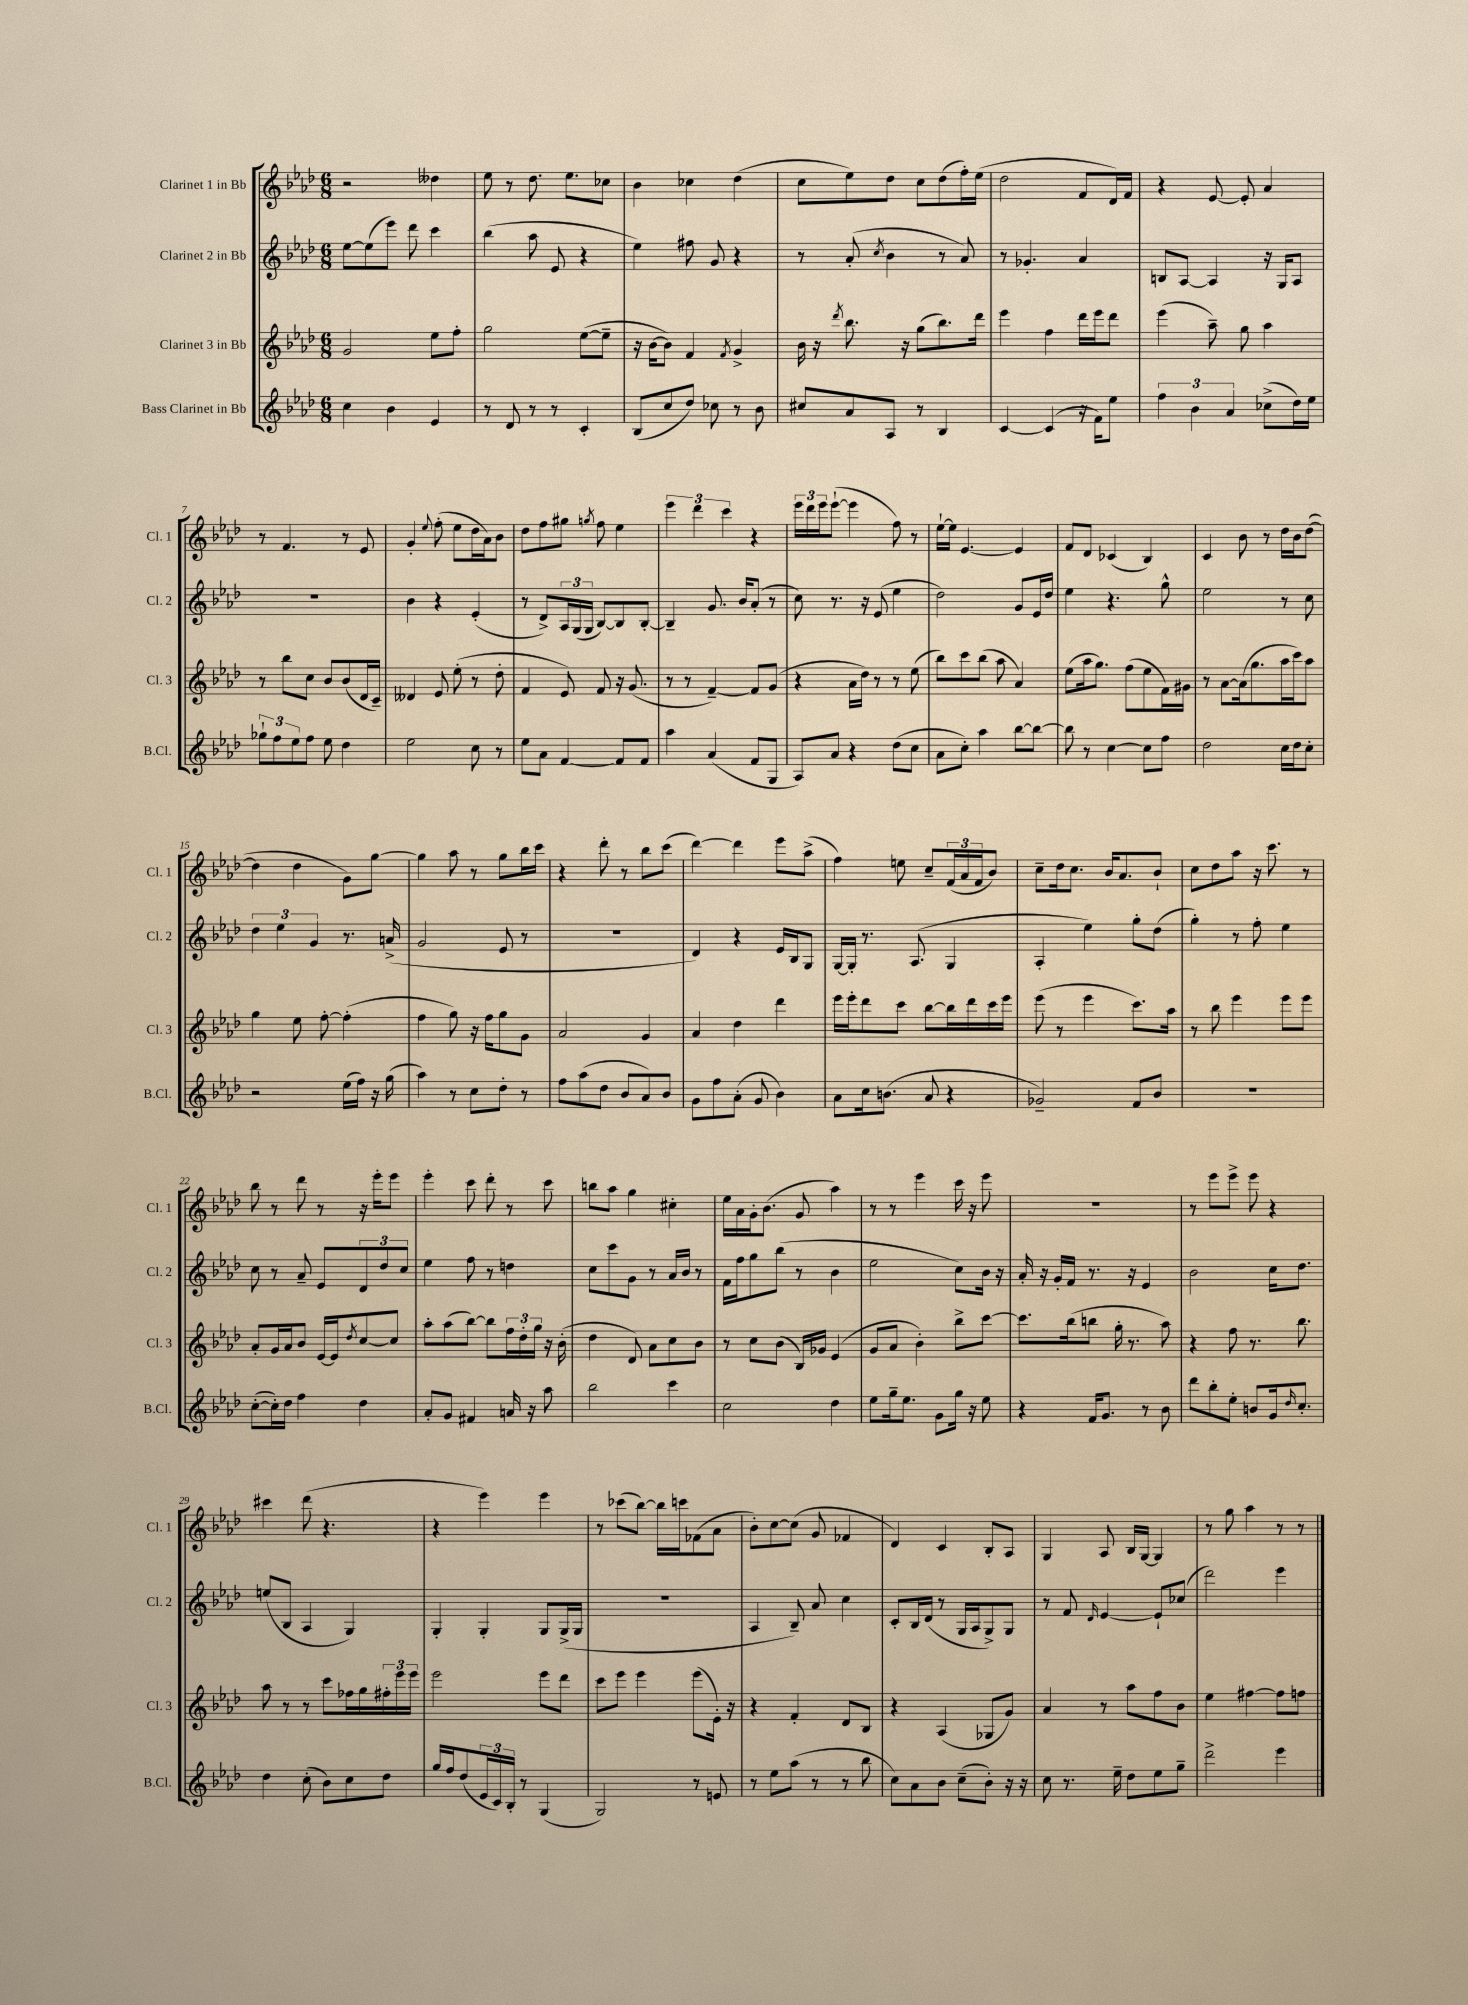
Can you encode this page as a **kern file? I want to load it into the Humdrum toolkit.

**kern	**kern	**kern	**kern
*staff4	*staff3	*staff2	*staff1
*clefG2	*clefG2	*clefG2	*clefG2
*k[b-e-a-d-]	*k[b-e-a-d-]	*k[b-e-a-d-]	*k[b-e-a-d-]
*M6/8	*M6/8	*M6/8	*M6/8
4cc	2g	[8ee-	2r
.	.	(8ee-]	.
4b-	.	8eee-)	.
.	.	8ddd-	.
4e-	8ee-	4ccc	4dd--
.	8ff'	.	.
=	=	=	=
8r	2gg	(4bb-	8ee-
8d-	.	.	8r
8r	.	8aa-	8.dd-
8r	.	8e-	.
.	.	.	8.ee-
4c'	([8ee-	4r	.
.	8ee-~]	.	8cc-
=	=	=	=
(8B-	16r	4ee-)	4b-
.	[16b-	.	.
8cc	8b-])	.	.
8dd-)	4f	8ff#	4cc-
8cc-	.	8g	.
.	8qf	.	.
8r	4g^	4r	(4dd-
8b-	.	.	.
=	=	=	=
8cc#	16b-	8r	8cc
.	16r	.	.
.	8qddd-	.	.
8a-	8.bb-	(8a-'	8ee-)
.	.	8qcc	.
8A-	.	4b-	8dd-
.	16r	.	.
8r	(8gg	.	8cc
4B-	8.bb-)	8r	(8dd-
.	.	8a-)	16ff')
.	16ddd-	.	(16ee-
=	=	=	=
[4c	4eee-	8r	2dd-
.	.	4.g-'	.
(4c]	4ff	.	.
16r	16ddd-	4a-	8f
16f)	16eee-	.	.
8ee-	8ddd-	.	16d-)
.	.	.	16f
=	=	=	=
6ff	(4eee-	8B	4r
.	.	[8A-	.
6b-	.	.	.
.	8aa-~)	4A-]	[8e-
6a-	.	.	.
.	8gg	.	8e-']
(8cc-^	4aa-	16r	4a-
.	.	16G	.
16dd-)	.	8A-	.
16ee-	.	.	.
=	=	=	=
12gg-`	8r	2.r	8r
12ff	.	.	.
.	8bb-	.	4.f
12ee-	.	.	.
8ff	8cc	.	.
8ee-	8b-	.	.
4dd-	(8b-	.	8r
.	16d-	.	8e-
.	16c~)	.	.
=	=	=	=
2ee-	4d--	4b-	4g'
.	.	.	8qqee-
.	8e-	4r	(8ff'
.	(8ee-'	.	8ee-
8cc	8r	(4e-'	16dd-
.	.	.	16a-)
8r	8dd-'	.	8b-
=	=	=	=
8ee-	4f	8r	8dd-
8a-	.	8d-^)	8ff
[4f	8e-)	24A-	8gg#
.	.	(24G	.
.	.	24G	.
.	.	.	8qgg
.	8f	[8B-)	8ff
8f]	16r	8B-]	4ee-
.	(8.g	.	.
8f	.	[8B-'	.
=	=	=	=
4aa-	8r	4B-~]	6eee-
.	8r	.	.
.	.	.	6ddd-
(4a-	[4f~)	8.g	.
.	.	.	6ccc
.	.	16b-	.
8f	8f]	(8a-'	4r
8G	(8g	8r	.
=	=	=	=
8A-)	4r	8cc)	24eee-
.	.	.	24ddd-
.	.	.	24eee-
8a-	.	8.r	([8eee-`
4r	16a-	.	4eee-]
.	16dd-)	16r	.
.	8r	(8e-	.
(8dd-	8r	4ee-	8ff)
8cc	(8ee-	.	8r
=	=	=	=
8a-	8bb-)	2dd-)	[16ee-`
.	.	.	16ee-]
8cc')	8ccc	.	[4.e-
4aa-	(8bb-	.	.
.	8aa-	.	.
[8bb-	4a-)	8g	4e-]
8bb-_	.	16e-	.
.	.	16dd-	.
=	=	=	=
8bb-]	(8ee-	4ee-	8f
8r	16aa-	.	8d-
.	8.gg)	.	.
[4cc	.	4.r	(4c-
.	(8ff	.	.
8cc]	8ee-	.	4B-)
8ff	16f)	8gg^^	.
.	16g#	.	.
=	=	=	=
2dd-	8r	2ee-	4c
.	[8a-	.	.
.	(16a-]	.	8b-
.	8.gg	.	.
.	.	.	8r
16cc	16aa-	8r	16dd-
16dd-	16ccc)	.	16b-
8cc'	8aa-	8cc	([8dd-
=	=	=	=
2r	4gg	6dd-	4dd-]
.	.	6ee-	.
.	8ee-	.	4dd-
.	.	6g	.
.	[8ff'	.	.
(16ee-	(4ff']	8.r	8g)
16ff)	.	.	.
16r	.	.	[8gg
(16gg	.	(16a^	.
=	=	=	=
4aa-)	4ff	2g	4gg]
8r	8gg)	.	8aa-
8cc	16r	.	8r
.	16ff	.	.
8dd-'	8gg	8e-	8gg
8r	8g	8r	16bb-
.	.	.	16ccc
=	=	=	=
8ff	2a-	2.r	4r
(8aa-	.	.	.
8dd-	.	.	8ddd-'
8b-	.	.	8r
8a-)	4g	.	8bb-
8b-	.	.	(8ccc
=	=	=	=
8g	4a-	4d-)	[4ddd-)
8ff	.	.	.
(8a-'	4dd-	4r	4ddd-]
8g	.	.	.
4b-)	4ddd-	16e-	8eee-
.	.	16B-	.
.	.	8G	(8aa-^
=	=	=	=
8a-	16eee-	[16G	4ff)
.	16eee-'	16G']	.
16cc	8ddd-	8.r	.
(8.b	.	.	.
.	8ccc	.	8ee
.	.	(8.A-	.
8a-	[8bb-	.	8cc~
4r	16bb-]	4G	(24f
.	.	.	24a-
.	16ddd-	.	.
.	.	.	24f
.	16ccc	.	8b-)
.	16eee-	.	.
=	=	=	=
2g-~)	(8eee-	4A-'	8cc~
.	8r	.	16dd-
.	.	.	8.cc
.	4eee-	4ee-)	.
.	.	.	16b-
.	.	.	8.a-
8f	8.ccc)	8gg'	.
8b-	.	(8dd-	8b-`
.	16aa-	.	.
=	=	=	=
2.r	8r	4gg')	8cc
.	8bb-	.	8dd-
.	4eee-	8r	8aa-
.	.	8ff'	16r
.	.	.	8.ccc
.	8eee-	4ee-	.
.	8eee-	.	8r
=	=	=	=
([8cc'	8a-'	8cc	8bb-
16cc'])	16g	8r	8r
16dd-	16a-	.	.
4ff	8b-	8a-~	8ddd-
.	[16e-	8e-	8r
.	16e-]	.	.
.	8qdd-	.	.
4dd-	[8cc	12d-	16r
.	.	.	16eee-'
.	.	12dd-	.
.	8cc]	.	8eee-
.	.	12cc	.
=	=	=	=
8a-'	8aa-'	4ee-	4eee-'
8g	(8aa-	.	.
4f#	[8bb-)	8ff	8ccc
.	8bb-]	8r	8ddd-'
16a	24ff	4dd	8r
.	24dd-'	.	.
16r	.	.	.
.	24gg	.	.
8aa-	16r	.	8ccc
.	(16b-'	.	.
=	=	=	=
2bb-	4dd-	8cc	8bb
.	.	8ccc	8aa-
.	8d-)	8g	4gg
.	8a-	8r	.
4ccc	8cc	16a-	4cc#'
.	.	16b-	.
.	8b-	8r	.
=	=	=	=
2cc	8r	16f	16ee-
.	.	16ff	16a-
.	8cc	8gg	16g'
.	.	.	(8.b-
.	(8b-	(8bb-	.
.	16B-)	8r	8g
.	16g-	.	.
4dd-	(4e-	4b-	4aa-)
=	=	=	=
8ee-	8g	2ee-	8r
16gg~	8a-	.	8r
8.ee-	.	.	.
.	4b-')	.	4eee-
8g	.	.	.
16gg	8bb-^	8cc)	16ccc
16r	.	.	16r
8ee-	[8ccc	16b-	8eee-
.	.	16r	.
=	=	=	=
4r	8.ccc]	16a-'	2.r
.	.	16r	.
.	.	16g'	.
.	(16bb-	16f	.
16f	8bb	8.r	.
8.g	.	.	.
.	16gg'	.	.
.	8.r	16r	.
8r	.	4e-	.
8b-	8aa-)	.	.
=	=	=	=
8ddd-	4r	2b-	8r
8bb-'	.	.	8eee-
8ee-'	8ff	.	8eee-^
8b	8.r	.	8eee-
16g	.	16cc	4r
16qqdd-	.	.	.
8.cc'	8.bb-	8.dd-	.
=	=	=	=
4dd-	8aa-	(8ee	4ccc#
.	8r	8B-	.
(8cc'	8r	4A-	(8ddd-
8b-)	8ccc	.	4.r
8cc	16ff-	4G)	.
.	16gg	.	.
8dd-	24ff#'	.	.
.	24eee-	.	.
.	24eee-	.	.
=	=	=	=
16gg	2eee-	4G'	4r
16ff	.	.	.
(8dd-	.	.	.
24e-	.	4G'	4eee-)
24c)	.	.	.
24B-'	.	.	.
8r	.	.	.
(4G	8eee-	8G	4eee-
.	8ddd-	(16G^	.
.	.	16G	.
=	=	=	=
2G)	8ccc	2.r	8r
.	8eee-	.	(8ccc-
.	4eee-	.	[8bb-)
.	.	.	16bb-]
.	.	.	16ccc
8r	(8eee-	.	(8f-
8e	16e-')	.	8a-
.	16r	.	.
=	=	=	=
8r	4r	4A-	8b-')
8ee-	.	.	[8cc
(8aa-	4f'	8B-~)	(8cc]
8r	.	8a-	8g
8r	8d-	4cc	4f-
8bb-	8B-	.	.
=	=	=	=
8cc)	4r	8c'	4d-)
8a-	.	16B-	.
.	.	(16d-	.
8b-	(4A-	8r	4c
(8cc~	.	16G	.
.	.	16A-	.
8b-')	8G-	8G^)	8B-'
16r	8g)	8G	8A-
16r	.	.	.
=	=	=	=
8cc	4a-	8r	4G
8.r	.	8f	.
.	.	16qqd-	.
.	8r	[4e-	8A-
16ee-~	.	.	.
8dd-	8aa-	.	16B-
.	.	.	[16G
8ee-	8ff	8e-`]	4G]
8gg~	8b-	(8cc-	.
=	=	=	=
2ddd-^	4ee-	2ddd-)	8r
.	.	.	8gg
.	[4ff#	.	4aa-
4eee-	8ff#]	4eee-	8r
.	8ff	.	8r
==	==	==	==
*-	*-	*-	*-
